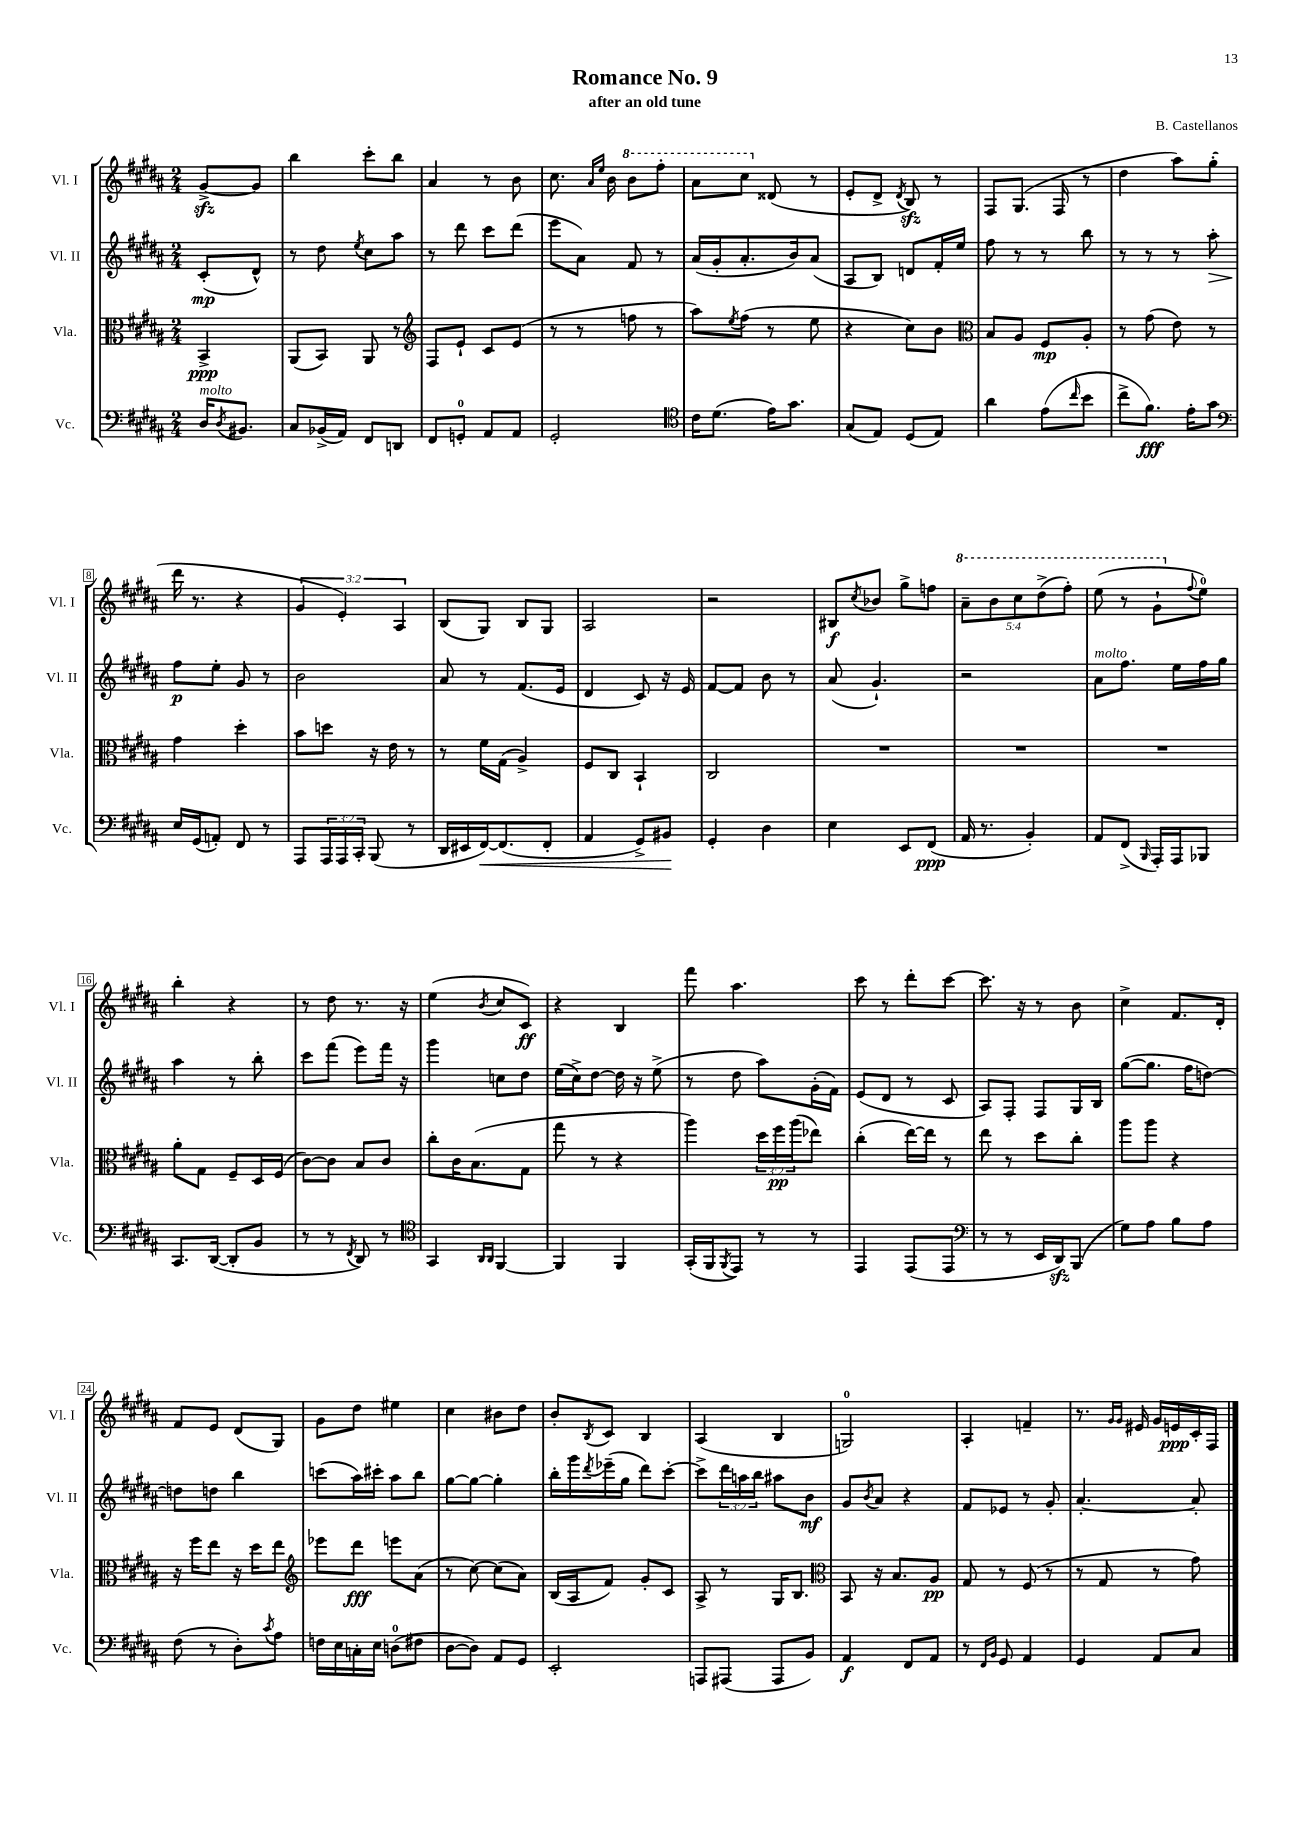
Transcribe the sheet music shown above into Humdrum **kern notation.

**kern	**dynam	**kern	**dynam	**kern	**dynam	**kern	**dynam
*part4	*part4	*part3	*part3	*part2	*part2	*part1	*part1
*staff4	*staff4	*staff3	*staff3	*staff2	*staff2	*staff1	*staff1
*I"Vc.	*	*I"Vla.	*	*I"Vl. II	*	*I"Vl. I	*
*I'Vc.	*	*I'Vla.	*	*I'Vl. II	*	*I'Vl. I	*
*clefF4	*	*clefC3	*	*clefG2	*	*clefG2	*
*k[f#c#g#d#a#]	*	*k[f#c#g#d#a#]	*	*k[f#c#g#d#a#]	*	*k[f#c#g#d#a#]	*
*M2/4	*	*M2/4	*	*M2/4	*	*M2/4	*
=	=	=	=	=	=	=	=
!LO:TX:a:i:t=molto	!	!	!	!	!	!	!
16D#/KL	.	4BB^/	ppp	(8c#'/L	mp	[8g#zz^/L	.
8qD#/	.	.	.	.	.	.	.
8.BB#X/J	.	.	.	.	.	.	.
.	.	.	.	8d#^^/J)	.	8g#/J]	.
=1	=1	=1	=1	=1	=1	=1	=1
8C#/L	.	(8AA#/L	.	8r	.	4bb\	.
(16BB-X^/L	.	8BB/J)	.	8dd#\	.	.	.
16AA#/JJ)	.	.	.	.	.	.	.
.	.	.	.	8qee/	.	.	.
8FF#/L	.	8AA#/	.	8cc#\L	.	8ccc#'\L	.
8DDn/J	.	8r	.	8aa#\J	.	8bb\J	.
=2	=2	=2	=2	=2	=2	=2	=2
*	*	*clefG2	*	*	*	*	*
8FF#/L	.	8F#/L	.	8r	.	4a#/	.
8GGn'/J	.	8e`/J	.	8ddd#\	.	.	.
8AA#/L	.	8c#/L	.	8ccc#\L	.	8r	.
8AA#/J	.	(8e/J	.	(8ddd#\J	.	8b\	.
=3	=3	=3	=3	=3	=3	=3	=3
2GG#'/	.	8r	.	8eee\L	.	8.cc#\	.
.	.	8r	.	8a#\J)	.	.	.
.	.	.	.	.	.	16qqa#/LL	.
.	.	.	.	.	.	16qqee/JJ	.
.	.	.	.	.	.	16b\	.
*	*	*	*	*	*	*8va	*
.	.	8ffn\	.	8f#/	.	8bb\L	.
.	.	8r	.	8r	.	8fff#'\J	.
=4	=4	=4	=4	=4	=4	=4	=4
*clefC4	*	*	*	*	*	*	*
16c#\KL	.	8aa#\L)	.	(16a#/LL	.	8aa#\L	.
(8.d#\J	.	.	.	16g#'/J	.	.	.
.	.	8qee/	.	.	.	.	.
.	.	(8ff#\J	.	8.a#'/	.	8ccc#\J	.
*	*	*	*	*	*	*X8va	*
16e\KL)	.	8r	.	.	.	(8d##X/	.
8.g#\J	.	.	.	16b/k)	.	.	.
.	.	8ee\	.	(8a#/J	.	8r	.
=5	=5	=5	=5	=5	=5	=5	=5
(8G#/L	.	4r	.	8A#/L	.	8e'/L	.
8E/J)	.	.	.	8B/J)	.	8d#^/J	.
.	.	.	.	.	.	8qd#/	.
(8D#/L	.	8cc#\L)	.	8dn/L	.	8Bzz/)	.
8E/J)	.	8b\J	.	16f#'/L	.	8r	.
.	.	.	.	16ee/JJ	.	.	.
=6	=6	=6	=6	=6	=6	=6	=6
*	*	*clefC3	*	*	*	*	*
4a#\	.	8B/L	.	8ff#\	.	8F#/L	.
.	.	8A#/J	.	8r	.	(8.G#/J	.
(8e\L	.	8F#/L	mp	8r	.	.	.
.	.	.	.	.	.	16F#/	.
16qqcc#/	.	.	.	.	.	.	.
8b\J	.	8A#'/J	.	8bb\	.	8r	.
=7	=7	=7	=7	=7	=7	=7	=7
8cc#^\L	.	8r	.	8r	.	4dd#\	.
8.f#\J)	fff	(8g#\	.	8r	.	.	.
.	.	8e\)	.	8r	.	8aa#\L)	.
16e'\KL	.	.	.	.	.	.	.
!	!	!	!	!	!LO:HP:b	!	!
8g#\J	.	8r	.	8aa#'\	>	(8gg#'\J	.
!!LO:LB:g=z
=8	=8	=8	=8	=8	=8	=8	=8
*clefF4	*	*	*	*	*	*	*
16E/LL	.	4g#\	.	8ff#\L	p	16ddd#\	.
(16GG#/J	.	.	.	.	.	8.r	.
8AAn'/J)	.	.	.	8ee'\J	]	.	.
8FF#/	.	4dd#'\	.	8g#/	.	4r	.
8r	.	.	.	8r	.	.	.
=9	=9	=9	=9	=9	=9	=9	=9
8AAA#/L	.	8b\L	.	2b\	.	6g#/	.
24AAA#/L	.	8ddn\J	.	.	.	.	.
24AAA#/	.	.	.	.	.	6e'/)	.
24CC#'/JJ	.	.	.	.	.	.	.
(8BBB/	.	16r	.	.	.	.	.
.	.	16e\	.	.	.	.	.
.	.	.	.	.	.	6A#/	.
8r	.	8r	.	.	.	.	.
=10	=10	=10	=10	=10	=10	=10	=10
16DD#/LL	.	8r	.	8a#/	.	(8B/L	.
16EE#X/	.	.	.	.	.	.	.
!	!LO:HP:b	!	!	!	!	!	!
[16FF#/J)	<	16f#\LL	.	8r	.	8G#/J)	.
(8.FF#/]	.	(16G#\JJ	.	.	.	.	.
.	.	4A#^/)	.	(8.f#/L	.	8B/L	.
8FF#'/J	.	.	.	.	.	8G#/J	.
.	.	.	.	16e/Jk	.	.	.
=11	=11	=11	=11	=11	=11	=11	=11
4AA#/	.	8F#/L	.	4d#/	.	2A#/	.
.	.	8C#/J	.	.	.	.	.
8GG#^/L)	.	4BB`/	.	8c#/)	.	.	.
8BB#X/J	.	.	.	16r	.	.	.
.	.	.	.	16e/	.	.	.
.	[	.	.	.	.	.	.
=12	=12	=12	=12	=12	=12	=12	=12
4GG#'/	.	2C#/	.	[8f#/L	.	2r	.
.	.	.	.	8f#/J]	.	.	.
4D#\	.	.	.	8b\	.	.	.
.	.	.	.	8r	.	.	.
=13	=13	=13	=13	=13	=13	=13	=13
4E\	.	2r	.	(8a#/	.	8B#X/L	f
.	.	.	.	.	.	8qcc#/	.
.	.	.	.	4.g#`/)	.	8b-X/J	.
8EE/L	.	.	.	.	.	8gg#^\L	.
(8FF#/J	ppp	.	.	.	.	8ffn\J	.
=14	=14	=14	=14	=14	=14	=14	=14
*	*	*	*	*	*	*8va	*
16AA#/	.	2r	.	2r	.	10aa#~\L	.
8.r	.	.	.	.	.	.	.
.	.	.	.	.	.	10bb\	.
.	.	.	.	.	.	10ccc#\	.
4BB'/)	.	.	.	.	.	.	.
.	.	.	.	.	.	(10ddd#^\	.
.	.	.	.	.	.	10fff#'\J)	.
=15	=15	=15	=15	=15	=15	=15	=15
!	!	!	!	!LO:TX:a:i:t=molto	!	!	!
8AA#/L	.	2r	.	8a#\L	.	(8eee\	.
(8FF#^/J	.	.	.	8.ff#\J	.	8r	.
16qqBBB/	.	.	.	.	.	.	.
16AAA#'/LL)	.	.	.	.	.	8gg#`\L	.
16AAA#/J	.	.	.	16ee\LL	.	.	.
*	*	*	*	*	*	*X8va	*
.	.	.	.	.	.	8qqff#/	.
8BBB-X/J	.	.	.	16ff#\	.	8ee\J)	.
.	.	.	.	16gg#\JJ	.	.	.
!!LO:LB:g=z
=16	=16	=16	=16	=16	=16	=16	=16
8.CC#/L	.	8a#'\L	.	4aa#\	.	4bb'\	.
.	.	8G#\J	.	.	.	.	.
([16DD#/Jk	.	.	.	.	.	.	.
8DD#'/L]	.	8F#~/L	.	8r	.	4r	.
8BB/J	.	16D#/L	.	8bb'\	.	.	.
.	.	(16F#/JJ	.	.	.	.	.
=17	=17	=17	=17	=17	=17	=17	=17
8r	.	[8c#\L)	.	8ccc#\L	.	8r	.
8r	.	8c#\J]	.	(8fff#\J	.	8dd#\	.
8qFF#/	.	.	.	.	.	.	.
8DD#/)	.	8B/L	.	8eee\L)	.	8.r	.
8r	.	8c#/J	.	16fff#\Jk	.	.	.
.	.	.	.	16r	.	16r	.
=18	=18	=18	=18	=18	=18	=18	=18
*clefC4	*	*	*	*	*	*	*
4GG#/	.	8cc#'\L	.	4ggg#\	.	(4ee\	.
.	.	16c#\K	.	.	.	.	.
.	.	(8.B\	.	.	.	.	.
16qqAA#/LL	.	.	.	.	.	.	.
16qqAA#/JJ	.	.	.	.	.	8qb/	.
[4FF#/	.	.	.	8ccn\L	.	8cc#/L	.
.	.	8G#\J	.	8dd#\J	.	8c#/J)	ff
=19	=19	=19	=19	=19	=19	=19	=19
4FF#/]	.	8gg#\	.	(16ee\LL	.	4r	.
.	.	.	.	16cc#^\J)	.	.	.
.	.	8r	.	[8dd#\J	.	.	.
4FF#/	.	4r	.	16dd#\]	.	4B/	.
.	.	.	.	16r	.	.	.
.	.	.	.	(8ee^\	.	.	.
=20	=20	=20	=20	=20	=20	=20	=20
(16GG#'/LL	.	4aa#\)	.	8r	.	8fff#\	.
16FF#/J	.	.	.	.	.	.	.
8qFF#/	.	.	.	.	.	.	.
8EE/J)	.	.	.	8dd#\	.	4.aa#\	.
8r	.	24dd#\LL	.	8aa#\L)	.	.	.
.	.	24ff#\	pp	.	.	.	.
.	.	(24aa#\J	.	.	.	.	.
8r	.	8ee-X\J)	.	(16g#'\L	.	.	.
.	.	.	.	16f#\JJ)	.	.	.
=21	=21	=21	=21	=21	=21	=21	=21
4EE/	.	(4cc#'\	.	(8e/L	.	8ccc#\	.
.	.	.	.	8d#/J	.	8r	.
(8EE/L	.	[16ee\LL)	.	8r	.	8ddd#'\L	.
.	.	16ee\JJ]	.	.	.	.	.
8EE/J	.	8r	.	8c#/	.	[8ccc#\J	.
=22	=22	=22	=22	=22	=22	=22	=22
*clefF4	*	*	*	*	*	*	*
8r	.	8ee\	.	8A#/L)	.	8.ccc#\]	.
8r	.	8r	.	8F#'/J	.	.	.
.	.	.	.	.	.	16r	.
16EE/LL	.	8dd#\L	.	8F#/L	.	8r	.
16DD#zz/J)	.	.	.	.	.	.	.
(8BBB/J	.	8cc#'\J	.	16G#/L	.	8b\	.
.	.	.	.	16B/JJ	.	.	.
=23	=23	=23	=23	=23	=23	=23	=23
8G#\L)	.	8aa#\L	.	([8gg#\L	.	4cc#^\	.
8A#\J	.	8aa#\J	.	8.gg#\J]	.	.	.
8B\L	.	4r	.	.	.	8.f#/L	.
.	.	.	.	16ff#\KL	.	.	.
8A#\J	.	.	.	[8ddn\J)	.	.	.
.	.	.	.	.	.	16d#'/Jk	.
!!LO:LB:g=z
=24	=24	=24	=24	=24	=24	=24	=24
(8F#\	.	16r	.	8ddn\L]	.	8f#/L	.
.	.	16ff#\KL	.	.	.	.	.
8r	.	8ee\J	.	8ddn\J	.	8e/J	.
8D#'\L)	.	16r	.	4bb\	.	(8d#/L	.
.	.	16dd#\KL	.	.	.	.	.
8qc#/	.	.	.	.	.	.	.
8A#\J	.	8ee\J	.	.	.	8G#/J)	.
=25	=25	=25	=25	=25	=25	=25	=25
*	*	*clefG2	*	*	*	*	*
16Fn\LL	.	8eee-X\L	.	(8cccn\L	.	8g#\L	.
16E\	.	.	.	.	.	.	.
16Cn'\	.	8ddd#\J	fff	16aa#\L)	.	8dd#\J	.
16E\JJ	.	.	.	16ccc#X'\JJ	.	.	.
(8Dn\L	.	8eeen\L	.	8aa#\L	.	4ee#X\	.
8F#X\J	.	(8a#\J	.	8bb\J	.	.	.
=26	=26	=26	=26	=26	=26	=26	=26
[8D#\L	.	8r	.	[8gg#\L	.	4cc#\	.
8D#\J])	.	[8cc#\)	.	8gg#\J_	.	.	.
8AA#/L	.	(8cc#\L]	.	4gg#'\]	.	8b#X\L	.
8GG#/J	.	8a#\J)	.	.	.	8dd#\J	.
=27	=27	=27	=27	=27	=27	=27	=27
2EE'/	.	(16B/LL	.	16bb'\LL	.	8b'/L	.
.	.	16A#/J	.	16ggg#\	.	.	.
.	.	.	.	8qddd#/	.	8qB/	.
.	.	8f#/J)	.	(16eee-X~\	.	8c#/J	.
.	.	.	.	16gg#\JJ	.	.	.
.	.	8g#'/L	.	8ddd#\L)	.	4B/	.
.	.	8c#/J	.	[8ccc#'\J	.	.	.
=28	=28	=28	=28	=28	=28	=28	=28
8AAAn/L	.	8A#^/	.	8ccc#^\L]	.	(4A#/	.
(8AAA#X/J	.	8r	.	24ddd#\L	.	.	.
.	.	.	.	24aan\	.	.	.
.	.	.	.	24bb\JJ	.	.	.
8AAA#/L	.	16G#/KL	.	8aa#X\L	.	4B/	.
.	.	8.B/J	.	.	.	.	.
8BB/J)	.	.	.	8b\J	mf	.	.
=29	=29	=29	=29	=29	=29	=29	=29
*	*	*clefC3	*	*	*	*	*
4AA#/	f	8BB/	.	8g#/L	.	2Gn/)	.
.	.	.	.	8qb/	.	.	.
.	.	16r	.	8a#/J	.	.	.
.	.	8.B/L	.	.	.	.	.
8FF#/L	.	.	.	4r	.	.	.
8AA#/J	.	8A#/J	pp	.	.	.	.
=30	=30	=30	=30	=30	=30	=30	=30
8r	.	8G#/	.	8f#/L	.	4A#'/	.
16qqFF#/LL	.	.	.	.	.	.	.
16qqBB/JJ	.	.	.	.	.	.	.
8GG#/	.	8r	.	8e-X/J	.	.	.
4AA#/	.	(8F#/	.	8r	.	4fn~/	.
.	.	8r	.	8g#'/	.	.	.
=31	=31	=31	=31	=31	=31	=31	=31
4GG#/	.	8r	.	[4.a#'/	.	8.r	.
.	.	8G#/	.	.	.	.	.
.	.	.	.	.	.	16qqg#/LL	.
.	.	.	.	.	.	16qqg#/JJ	.
.	.	.	.	.	.	16e#X/	.
8AA#/L	.	8r	.	.	.	16g#/LL	.
.	.	.	.	.	.	16en/	ppp
8C#/J	.	8g#\)	.	8a#'/]	.	16c#'/	.
.	.	.	.	.	.	16F#/JJ	.
==	==	==	==	==	==	==	==
*-	*-	*-	*-	*-	*-	*-	*-
